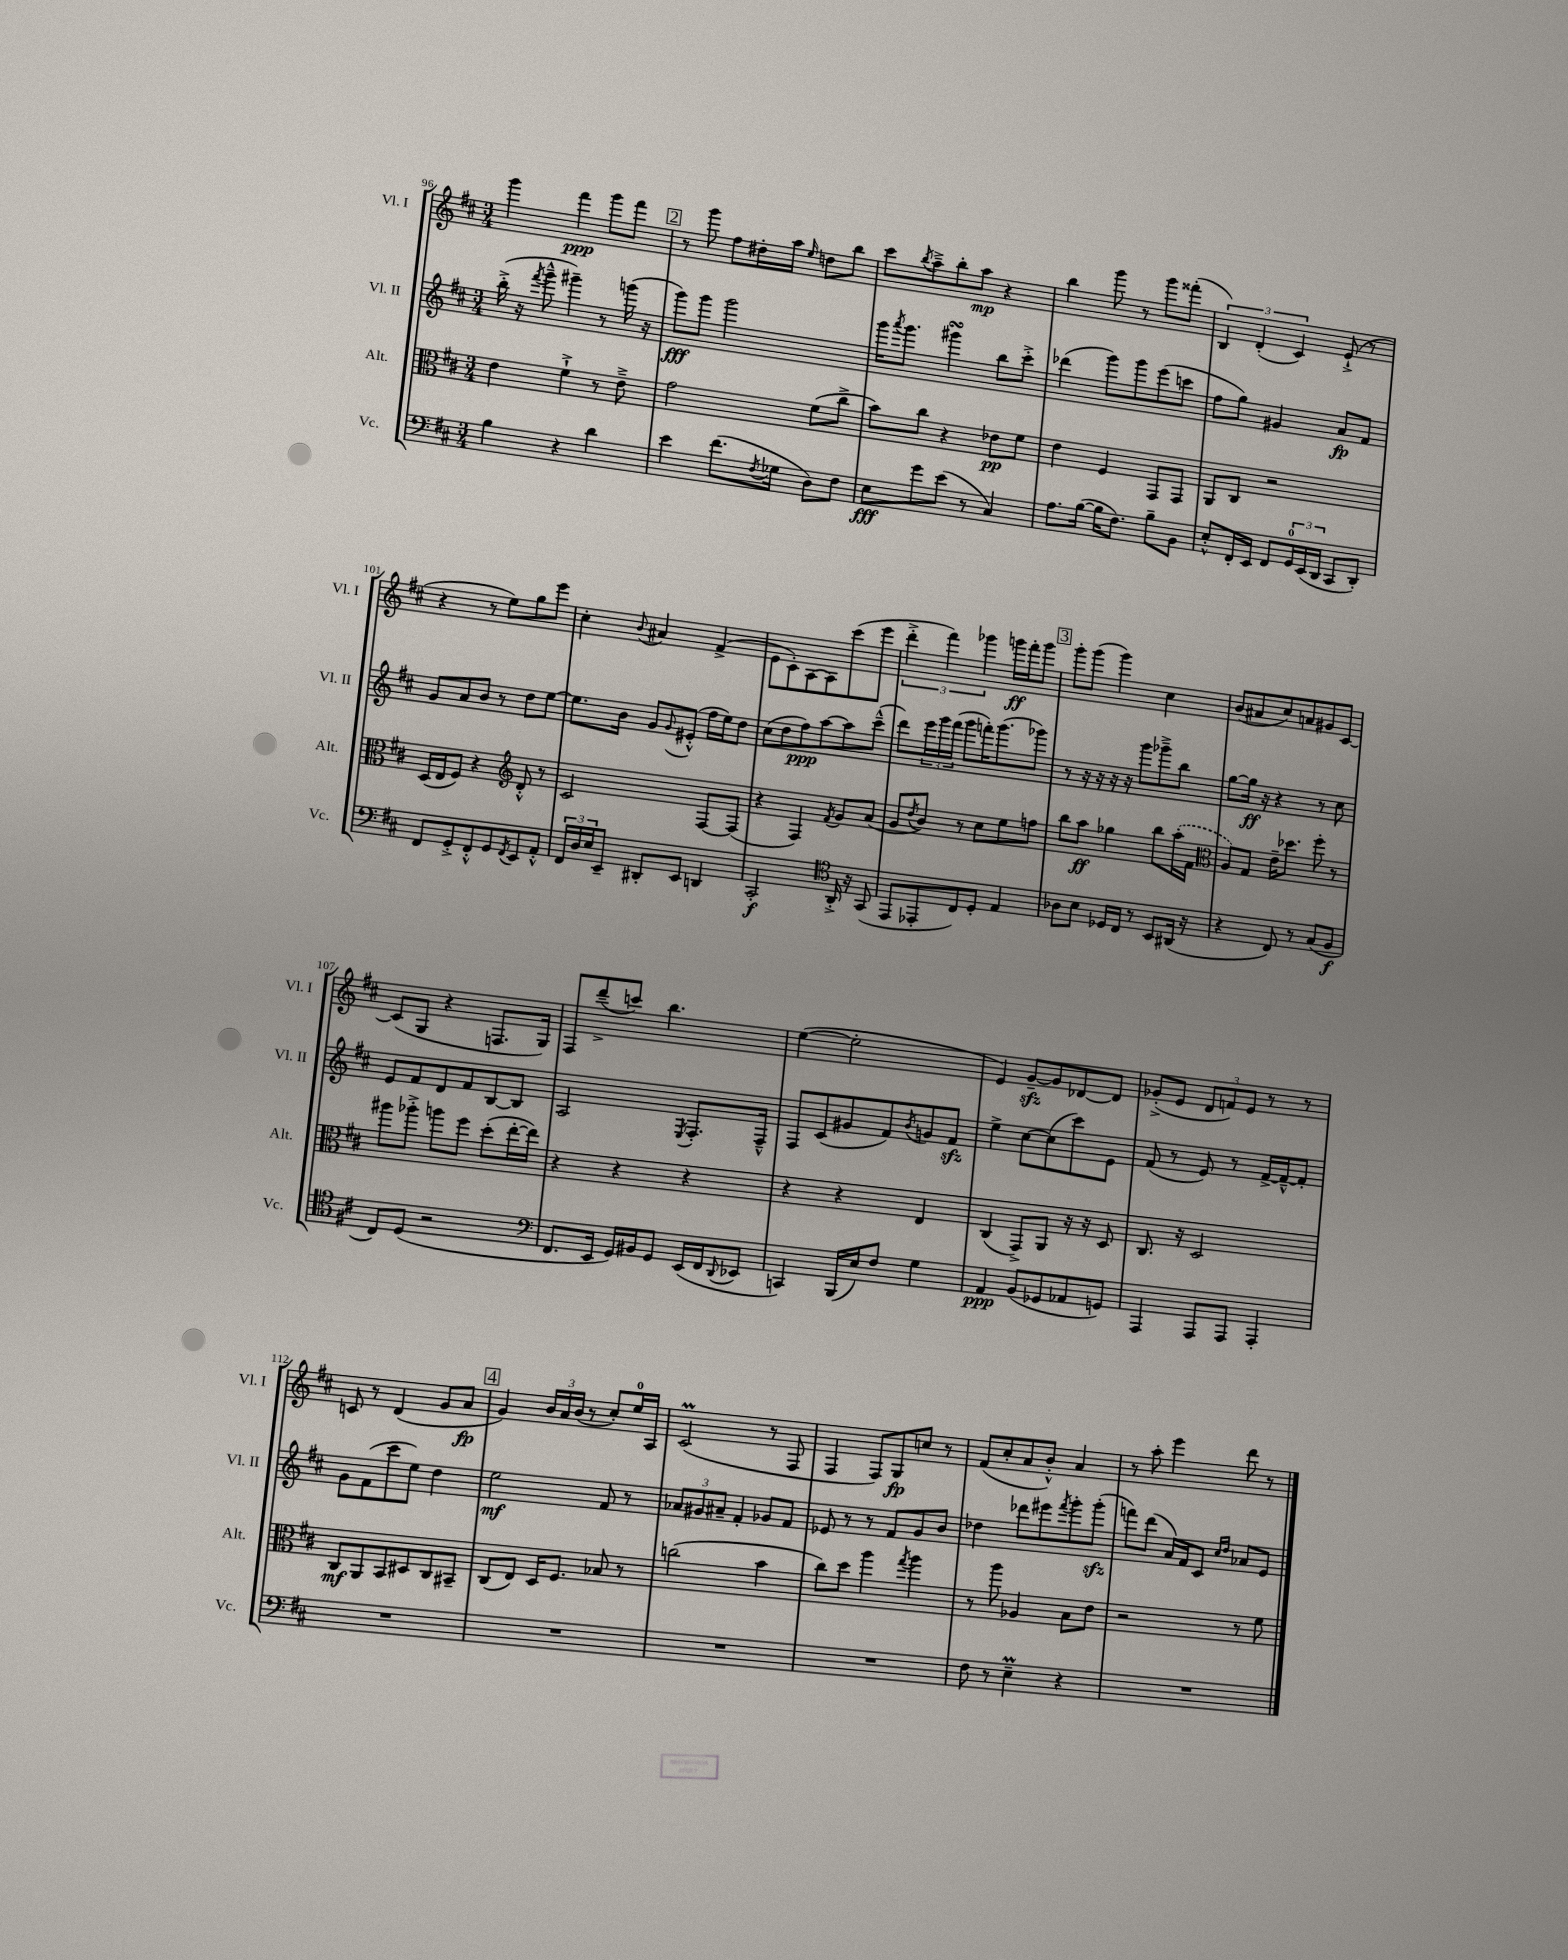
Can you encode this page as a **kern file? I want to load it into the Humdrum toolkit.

**kern	**dynam	**kern	**dynam	**kern	**dynam	**kern	**dynam
*part4	*part4	*part3	*part3	*part2	*part2	*part1	*part1
*staff4	*staff4	*staff3	*staff3	*staff2	*staff2	*staff1	*staff1
*I"Vc.	*	*I"Alt.	*	*I"Vl. II	*	*I"Vl. I	*
*I'Vc.	*	*I'Alt.	*	*I'Vl. II	*	*I'Vl. I	*
*clefF4	*	*clefC3	*	*clefG2	*	*clefG2	*
*k[f#c#]	*	*k[f#c#]	*	*k[f#c#]	*	*k[f#c#]	*
*M3/4	*	*M3/4	*	*M3/4	*	*M3/4	*
=96	=96	=96	=96	=96	=96	=96	=96
4B\	.	4e\	.	(16bb'^\	.	4ggg\	.
.	.	.	.	16r	.	.	.
.	.	.	.	8qfff#/	.	.	.
.	.	.	.	8ggg~^^\	.	.	.
4r	.	4f#`^\	.	4ggg#X~\)	.	4fff#\	ppp
4d\	.	8r	.	8r	.	8ggg\L	.
.	.	8e~^\	.	(16gggn\	.	8fff#\J	.
.	.	.	.	16r	.	.	.
!!LO:REH:place=s1:t=2
=97	=97	=97	=97	=97	=97	=97	=97
4e\	.	2g\	.	8ggg\L)	fff	8r	.
.	.	.	.	8ggg\J	.	8ggg\	.
(8.f#\L	.	.	.	2ggg\	.	8ff#\L	.
.	.	.	.	.	.	16dd#X'\L	.
8qF#/	.	.	.	.	.	.	.
16G-X\Jk	.	.	.	.	.	16aa\JJ	.
.	.	.	.	.	.	16qqee/	.
8D\L)	.	(8f#\L	.	.	.	8ddn\L	.
8F#\J	.	8cc#^\J	.	.	.	8bb\J	.
=98	=98	=98	=98	=98	=98	=98	=98
8E\L	fff	8b\L)	.	16ggg\KL	.	8ccc#\L	.
.	.	.	.	8qaaa/	.	.	.
.	.	.	.	8.ggg\J	.	.	.
.	.	.	.	.	.	8qbb/	.
8g\	.	8cc#\J	.	.	.	8aa~^\	.
(8e\J	.	4r	.	4ggg#XsSsS\	.	8bb'\	.
8r	.	.	.	.	.	8aa\J	mp
4C#/)	.	8e-X\L	pp	8bb\L	.	4r	.
.	.	8f#\J	.	8ccc#'^\J	.	.	.
=99	=99	=99	=99	=99	=99	=99	=99
8.A\L	.	4e\	.	(4ddd-X\	.	4bb\	.
([16B\Jk	.	.	.	.	.	.	.
16B\KL]	.	4F#/	.	8ggg\L)	.	8ggg\	.
8.F#\J)	.	.	.	.	.	.	.
.	.	.	.	8ggg\	.	8r	.
8B~\L	.	8GG/L	.	(8eee\	.	8ggg\L	.
8BB\J	.	8GG/J	.	8cccn\J	.	(8fff##X'\J	.
=100	=100	=100	=100	=100	=100	=100	=100
8E'^^/L	.	8AA/L	.	8ff#\L	.	6B/)	.
16FF#'/L	.	8C#/J	.	8gg\J)	.	.	.
.	.	.	.	.	.	(6d'/	.
16EE/JJ	.	.	.	.	.	.	.
8FF#/L	.	2r	.	4g#X/	.	.	.
.	.	.	.	.	.	6c#/)	.
24GG/L	.	.	.	.	.	.	.
(24EE/	.	.	.	.	.	.	.
24DD/JJ	.	.	.	.	.	.	.
8CC#/L	.	.	.	8a/L	fp	(8e`^/	.
8DD'/J)	.	.	.	8f#/J	.	8r	.
!!LO:LB:g=z
=101	=101	=101	=101	=101	=101	=101	=101
8FF#/L	.	(16D/LL	.	8g/L	.	4r	.
.	.	16E/J	.	.	.	.	.
8GG'^/	.	8F#/J)	.	8a/	.	.	.
8FF#'^^/	.	4r	.	8b/J	.	8r	.
8GG/	.	.	.	8r	.	8ee\L)	.
8qFF#/	.	.	.	.	.	.	.
*	*	*clefG2	*	*	*	*	*
8EE/	.	8d'^^/	.	8dd\L	.	8gg\	.
8AA'^^/J	.	8r	.	[8ee\J	.	8eee\J	.
=102	=102	=102	=102	=102	=102	=102	=102
24FF#/LL	.	2c#/	.	8.ee\L]	.	4cc#'\	.
24D/	.	.	.	.	.	.	.
24E/J	.	.	.	.	.	.	.
8EE~/J	.	.	.	.	.	.	.
.	.	.	.	16b\Jk	.	.	.
.	.	.	.	.	.	8qqb/	.
8DD#X'/L	.	.	.	8g/L	.	4a#X/	.
.	.	.	.	8qqg/	.	.	.
8EE/J	.	.	.	(8e#X'^^/J	.	.	.
4DDn/	.	[8F#/L	.	16ff#\LL	.	(4f#^/	.
.	.	.	.	16ee\J)	.	.	.
.	.	(8F#/J]	.	8dd\J	.	.	.
=103	=103	=103	=103	=103	=103	=103	=103
2CC#'/	f	4r	.	(8cc#\L	.	8e\L	.
.	.	.	.	8dd\	.	8c#'\)	.
.	.	4F#/)	.	8ff#\)	ppp	[8A\	.
.	.	.	.	[8aa\	.	8A\]	.
*clefC4	*	*	*	*	*	*	*
.	.	8qf#/	.	.	.	.	.
16AA'^/	.	8g/L	.	8aa\]	.	(8ccc#\	.
16r	.	.	.	.	.	.	.
(8GG/	.	(8a/J	.	(8ccc#~^^\J	.	8eee\J	.
=104	=104	=104	=104	=104	=104	=104	=104
8EE/L	.	8g/L	.	8ddd\L)	.	6ddd'^\	.
.	.	8qdd/	.	.	.	.	.
8EE-X'/	.	8b/J)	.	24eee\L	.	.	.
.	.	.	.	24ggg\	.	6fff#\)	.
.	.	.	.	(24fff#\JJ	.	.	.
8C#/)	.	8r	.	8ggg\L	.	.	.
.	.	.	.	.	.	6ggg-X\	.
8D'/J	.	8cc#\L	.	16fffn'\K)	.	.	.
.	.	.	.	(8.ggg\	.	.	.
4E/	.	8ee\	.	.	.	16gggn\LL	ff
.	.	.	.	.	.	16fff#'\J	.
.	.	8ffn\J	.	8ggg-X\J)	.	8ggg\J	.
!!LO:REH:place=s1:t=3
=105	=105	=105	=105	=105	=105	=105	=105
8A-X\L	.	8bb\L	.	8r	.	8ggg'\L	.
8B\J	.	8aa\J	ff	16r	.	(8ggg\J	.
.	.	.	.	16r	.	.	.
16D-X/LL	.	4gg-X\	.	16r	.	4ggg\)	.
16C#/JJ	.	.	.	16r	.	.	.
8r	.	.	.	8ggg\L	.	.	.
8BB/L	.	8bb\L	.	8ggg-X~^\	.	4cc#\	.
(16AA#X/Jk	.	(16aa'\L	.	8bb\J	.	.	.
16r	.	16f#\JJ	.	.	.	.	.
=106	=106	=106	=106	=106	=106	=106	=106
*	*	*clefC3	*	*	*	*	*
4r	.	8A/L)	.	[8gg\L	.	(8b/L	.
.	.	8G/J	.	16gg\Jk]	ff	8a#X/	.
.	.	.	.	16r	.	.	.
8C#/)	.	16e~\KL	.	4r	.	8cc#/)	.
.	.	8.dd-X\J	.	.	.	.	.
8r	.	.	.	.	.	8an/	.
(8G/L	.	8ff#'\	.	8r	.	8g#X/	.
8F#/J	f	8r	.	8cc#\	.	[8c#/J	.
!!LO:LB:g=z
=107	=107	=107	=107	=107	=107	=107	=107
8C#/L)	.	8aa#X\L	.	8e/L	.	(8c#/L]	.
(8D/J	.	8aa-X'^\J	.	8f#/	.	8G/J	.
2r	.	8aan\L	.	8d/	.	4r	.
.	.	8ff#\J	.	8f#/	.	.	.
.	.	(8dd'\L	.	[8B/	.	8.Fn/L	.
.	.	[16ee'\L	.	8B/J]	.	.	.
.	.	16ee\JJ])	.	.	.	16G/Jk)	.
=108	=108	=108	=108	=108	=108	=108	=108
*clefF4	*	*	*	*	*	*	*
8.FF#/L	.	4r	.	2A/	.	8F#/L	.
.	.	.	.	.	.	(8ddd~^/	.
16EE/Jk	.	.	.	.	.	.	.
16GG/LL)	.	4r	.	.	.	8cccn/J)	.
16BB#X/J	.	.	.	.	.	.	.
8GG/J	.	.	.	.	.	4.bb\	.
.	.	.	.	8qE/	.	.	.
(16EE/LL	.	4r	.	8.F#'/L	.	.	.
16FF#/J	.	.	.	.	.	.	.
8qqDD/	.	.	.	.	.	.	.
8EE-X/J	.	.	.	.	.	.	.
.	.	.	.	16F#~^^/Jk	.	.	.
=109	=109	=109	=109	=109	=109	=109	=109
4CCn/)	.	4r	.	8F#/L	.	([4ee\	.
.	.	.	.	(8c#/	.	.	.
(16BBB/LL	.	4r	.	8g#X/	.	2ee'\]	.
16E/J)	.	.	.	.	.	.	.
8F#/J	.	.	.	8f#/)	.	.	.
.	.	.	.	8qb/	.	.	.
4G\	.	4E/	.	8gn/	.	.	.
.	.	.	.	8f#zz/J	.	.	.
=110	=110	=110	=110	=110	=110	=110	=110
4AA/	ppp	(4C#/	.	4ee^\	.	4e/)	.
(8BB/L	.	8GG^/L)	.	[8cc#\L	.	[8gzz~/L	.
8GG-X/	.	8AA/J	.	(8cc#\]	.	8g/]	.
8AA-X/	.	16r	.	8ccc#\)	.	[8d-X/	.
.	.	16r	.	.	.	.	.
8GGn/J)	.	8D/	.	8e\J	.	8d-/J]	.
=111	=111	=111	=111	=111	=111	=111	=111
4AAA/	.	8.C#/	.	(8f#/	.	(8g-X'^/L	.
.	.	.	.	8r	.	8e/J	.
.	.	16r	.	.	.	.	.
8AAA/L	.	2D/	.	8e/)	.	12d/L	.
.	.	.	.	.	.	12fn/)	.
8AAA/J	.	.	.	8r	.	.	.
.	.	.	.	.	.	12e/J	.
4AAA'/	.	.	.	[16f#^/LL	.	8r	.
.	.	.	.	16f#~^^/J_	.	.	.
.	.	.	.	8f#'/J]	.	8r	.
!!LO:LB:g=z
=112	=112	=112	=112	=112	=112	=112	=112
2.r	.	8C#/L	mf	8g\L	.	8cn/	.
.	.	8AA/	.	(8f#\	.	8r	.
.	.	8BB/	.	8ccc#\	.	(4d/	.
.	.	8D#X/	.	8ee\J)	.	.	.
.	.	8C#/	.	4dd\	.	8g/L	.
.	.	8BB#X~/J	.	.	.	8a/J	fp
!!LO:REH:place=s1:t=4
=113	=113	=113	=113	=113	=113	=113	=113
2.r	.	(8C#/L	.	2ee\	mf	4g/)	.
.	.	8E/J)	.	.	.	.	.
.	.	16D/KL	.	.	.	24b/LL	.
.	.	.	.	.	.	24a/	.
.	.	8.F#/J	.	.	.	.	.
.	.	.	.	.	.	(24b/JJ	.
.	.	.	.	.	.	8r	.
.	.	8B-X/	.	8f#/	.	8cc#'/L)	.
.	.	8r	.	8r	.	16ee/L	.
.	.	.	.	.	.	16A/JJ	.
=114	=114	=114	=114	=114	=114	=114	=114
2.r	.	(2ccn\	.	12a-X/L	.	(2c#m/	.
.	.	.	.	12g#X/	.	.	.
.	.	.	.	12a#X~/J	.	.	.
.	.	.	.	4f#'/	.	.	.
.	.	4b\	.	8g-X/L	.	8r	.
.	.	.	.	8f#/J	.	8F#/	.
=115	=115	=115	=115	=115	=115	=115	=115
2.r	.	8cc#\L)	.	8e-X/	.	4F#/	.
.	.	8dd\J	.	8r	.	.	.
.	.	4aa\	.	8r	.	8F#/L)	.
.	.	.	.	8f#/L	.	8G/	fp
.	.	8qgg/	.	.	.	.	.
.	.	4aa\	.	8g/	.	8ccn/J	.
.	.	.	.	8b/J	.	8r	.
=116	=116	=116	=116	=116	=116	=116	=116
8F#\	.	8r	.	4dd-X\	.	(8f#/L	.
8r	.	8aa\	.	.	.	8cc#'/	.
4EM~\	.	4A-X/	.	8ddd-X\L	.	8a/	.
.	.	.	.	8eee#X\	.	8b'^^/J)	.
.	.	.	.	8qfff#/	.	.	.
4r	.	8B\L	.	8ggg'\	.	4a/	.
.	.	8e\J	.	(8gggzz'\J	.	.	.
=117	=117	=117	=117	=117	=117	=117	=117
2.r	.	2r	.	8fffn\L)	.	8r	.
.	.	.	.	(8ddd\J	.	8aa'\	.
.	.	.	.	16a/LL)	.	4eee\	.
.	.	.	.	16f#/J	.	.	.
.	.	.	.	8c#/J	.	.	.
.	.	.	.	16qqcc#/LL	.	.	.
.	.	.	.	16qqdd/JJ	.	.	.
.	.	8r	.	8a-X/L	.	8ddd\	.
.	.	8f#\	.	8e/J	.	8r	.
==	==	==	==	==	==	==	==
*-	*-	*-	*-	*-	*-	*-	*-
